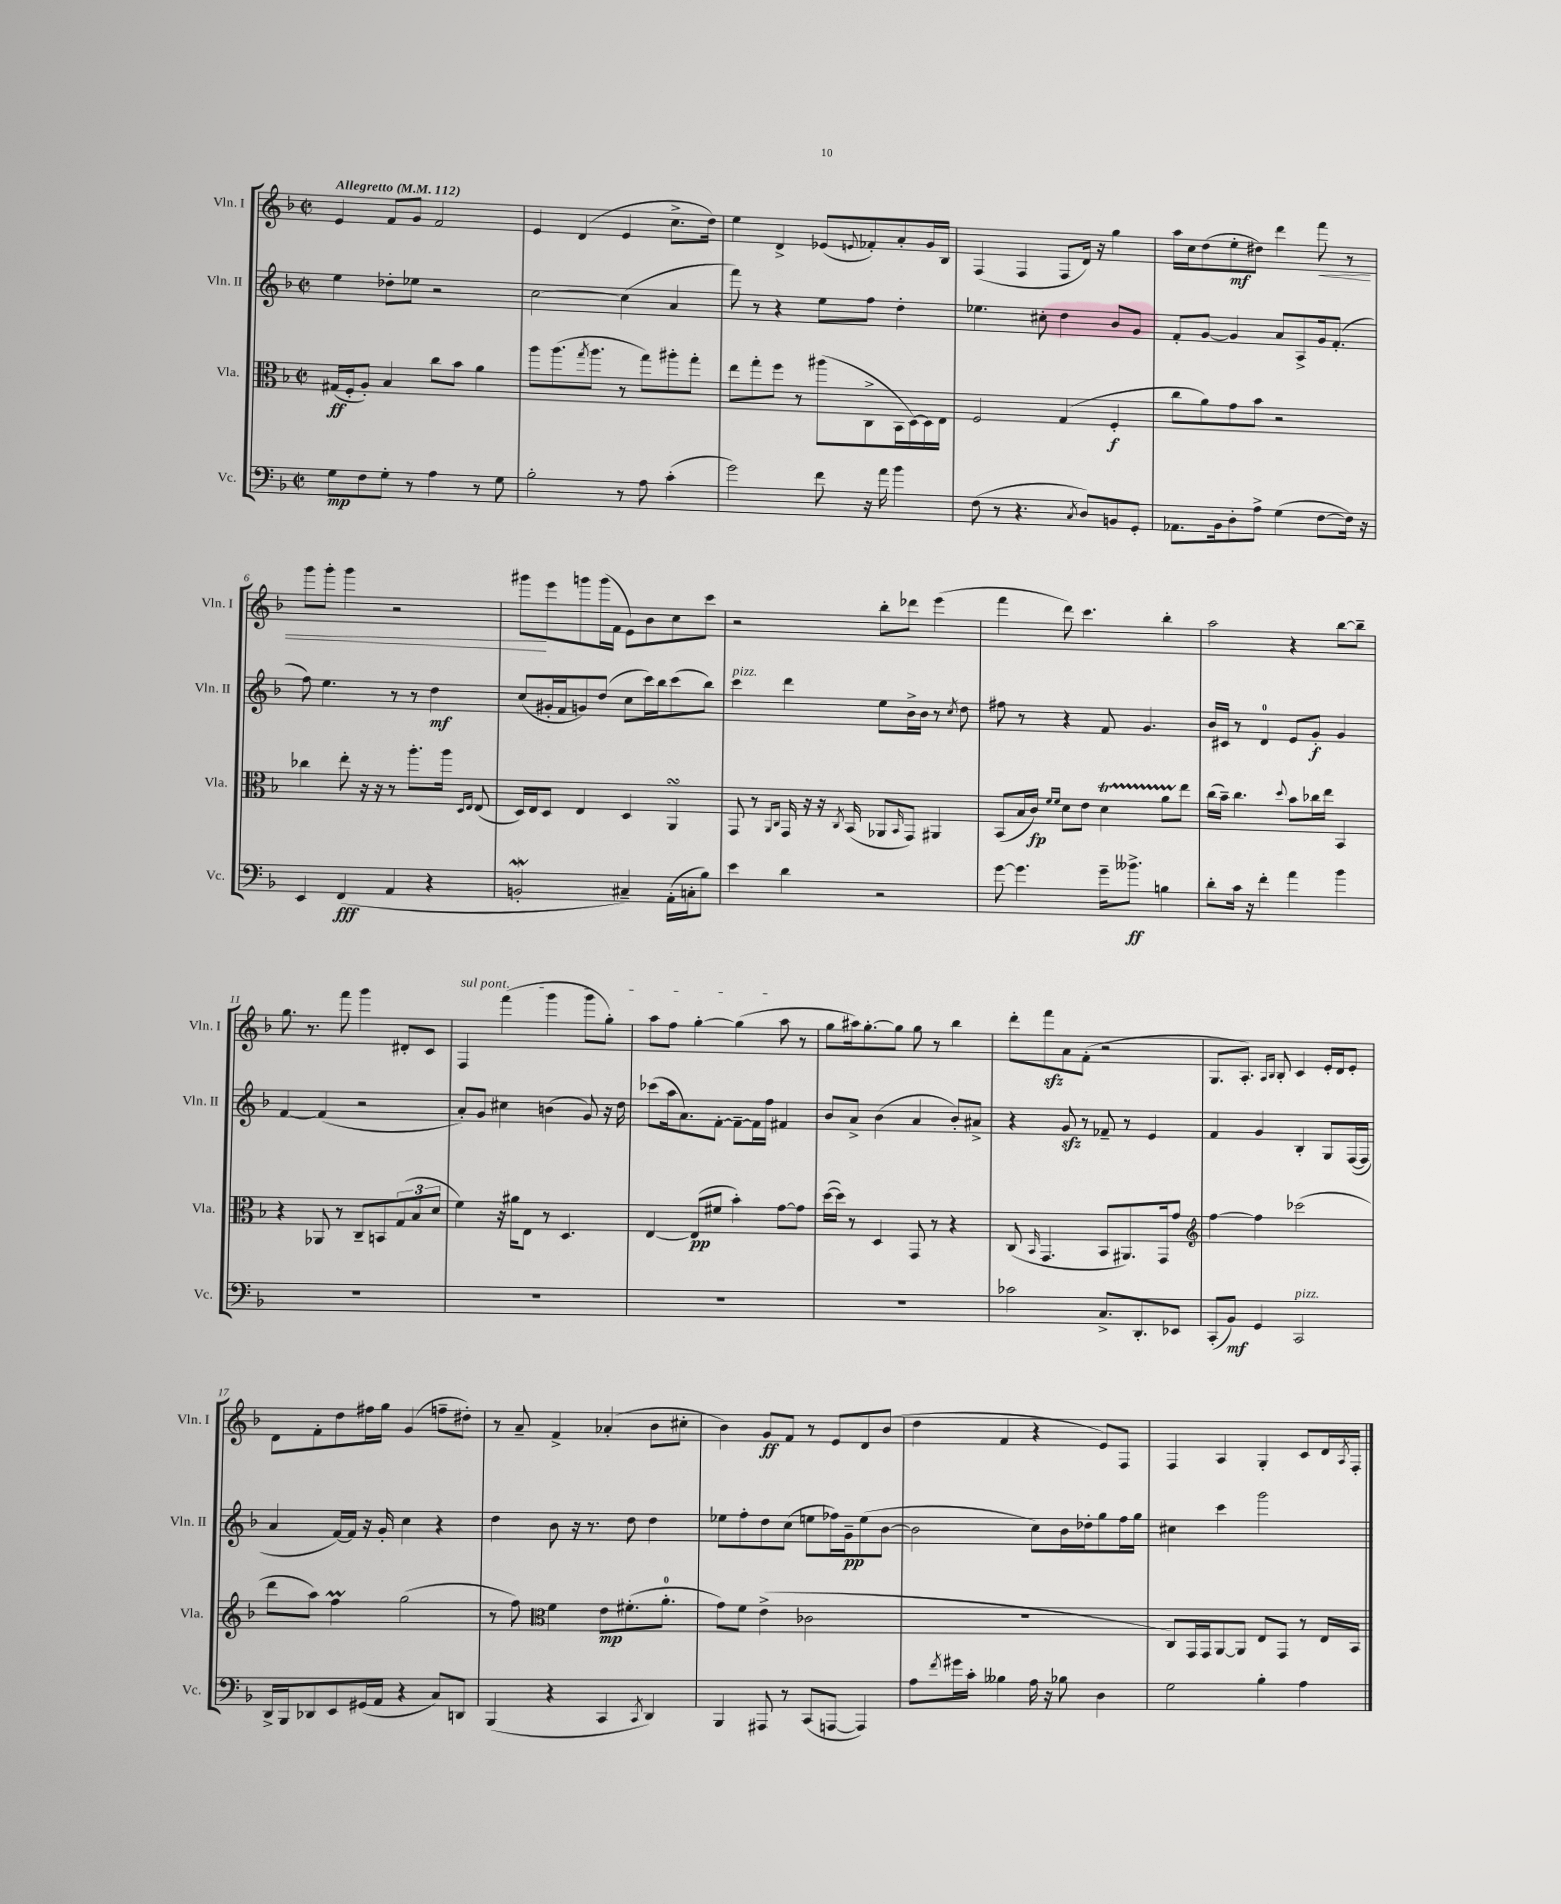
<<
\new StaffGroup <<
\new Staff = "s0" \with { instrumentName = "Vln. I" shortInstrumentName = "Vln. I" } {
    \clef treble \key f \major \defaultTimeSignature \time 2/2 \tempo "Allegretto" 4 = 112
    e'4 f'8 g'8 f'2 |
    e'4 d'4( e'4 c''8.-> d''16) |
    e''4 d'4-> ees'8( \appoggiatura { e'8 } fes'8-.) a'8-. g'16 bes16 |
    f4( f4 f8 d'16) r16 g''4 |
    a''16 c''16 d''8( e''8-.\mf dis''8) d'''4 f'''8\< r8 |
    g'''8 g'''8-. g'''4 r2 |
    gis'''8\! e'''8 g'''8 g'''16( f'16 e'8) bes'8 c''8 c'''8 |
    r2 bes''8-. des'''8 e'''4( |
    f'''4 d'''8) c'''4. bes''4-. |
    a''2 r4 bes''8~ bes''8-- |
    g''8. r8. f'''8 g'''4 dis'8-. c'8 |
    \once \override TextSpanner.bound-details.left.text = \markup { \italic "sul pont." } f4\startTextSpan f'''4( g'''4 g'''8 g''8-.) |
    a''8 f''8 g''4~-. g''4( a''8\stopTextSpan r8 |
    g''8 ais''16) g''8.~-. g''8 g''8 r8 bes''4 |
    d'''8-. f'''8\sfz a'8 f'8-.( r2 |
    g8. a8.-.) \grace { a16 bes16 } bes8-. c'4 e'16-. d'16 e'8-. |
    d'8 f'8-. d''8 fis''16 g''16 g'4( f''8-- dis''8-.) |
    r8 a'8-- f'4-> aes'4-.( bes'8 cis''8-. |
    bes'4) g'8\ff f'8 r8 e'8 d'8 bes'8( |
    d''4 f'4 r4 e'8) f8 |
    f4 a4 g4-. c'8 d'16 \acciaccatura { a8 } f16-. \bar "|." |
}
\new Staff = "s1" \with { instrumentName = "Vln. II" shortInstrumentName = "Vln. II" } {
    \clef treble \key f \major \defaultTimeSignature \time 2/2
    e''4 des''8-. ees''8 r2 |
    c''2~ c''4( a'4 |
    f'''8) r8 r4 e''8 f''8 d''4-. |
    ees''4. cis''8-. d''4 bes'8 g'8 |
    f'8-. g'8~ g'4 a'8 a8-> g'16 f'8.-.( |
    f''8) e''4. r8 r8 d''4\mf |
    c''8( gis'16-. f'16 g'8) d''8( c''8 c'''16) bes''16 c'''8( bes''8) |
    c'''4^\markup { \italic "pizz." } d'''4 e''8 bes'16-> bes'16 r8 \acciaccatura { c''8 } d''8 |
    fis''8 r8 r4 f'8 g'4. |
    bes'16 cis'16 r8 d'4-0 e'8 g'8-.\f g'4 |
    f'4~ f'4( r2 |
    a'8-.) g'8 cis''4 b'4( g'8) r16 d''16 |
    ces'''8( a''16 a'8.) f'8~-. f'8~-- f'16 f''16 fis'4 |
    bes'8 a'8-> bes'4( a'4 bes'8-.) ais'8-> |
    r4 g'8\sfz r8 fes'8-- r8 e'4 |
    f'4 g'4 bes4-. g8 f16~( f16 |
    a'4 f'16~) f'16 r16 g'16-. c''4 r4 |
    d''4 bes'8 r16 r8. d''8 d''4 |
    ees''8 f''8-. d''8 c''8( e''8 fes''16) g'16--\pp e''8( bes'8~ |
    bes'2 c''8) bes'16 des''16-. g''8 f''16 g''16 |
    cis''4 c'''4 g'''2 \bar "|." |
}
\new Staff = "s2" \with { instrumentName = "Vla." shortInstrumentName = "Vla." } {
    \clef alto \key f \major \defaultTimeSignature \time 2/2
    gis16\ff( f16-. a8-.) bes4 c''8 bes'8 a'4 |
    a''8 a''8.( \acciaccatura { g''8 } a''8. r8 g''8) ais''8-. g''8-. |
    e''8 g''8-. f''8 r8 ais''8( c8-> bes,16 d16~) d16 e16 |
    f2 g4( f4-.\f |
    c''8 a'8) g'8 bes'8 r2 |
    ces''4 e''8-. r16 r16 r8 a''8.-. a''16 \grace { d16 e16 } e8( |
    d16) e16 d8 e4 d4 a,4\turn |
    g,8 r8 \grace { a,16 c16 } g,16 r16 r16 \acciaccatura { c8 } bes,16( aes,8 \grace { bes,16 } g,8) ais,4 |
    bes,8( bes16 c'16\fp) \grace { f'16 f'16 } d'8 e'8 d'4\startTrillSpan a'8 e''8\stopTrillSpan |
    c''16( bes'16--) c''4. \appoggiatura { d''8 } bes'8 ces''16 e''16 bes,4 |
    r4 aes,8 r8 c8-- b,8 \tuplet 3/2 { g8( bes8 d'8 } |
    f'4) r16 ais'16 e8 r8 d4. |
    e4~ e8\pp( fis'8 bes'4-.) g'8~ g'8 |
    d''16~( d''16) r8 d4 g,8 r8 r4 |
    c8( \grace { bes,16 } g,4. bes,8 ais,8.) g,16 g'8 |
    \clef treble f''4~ f''4 ces'''2( |
    d'''8 a''8) f''4\prall g''2( |
    r8 f''8) \clef alto f'4 e'8\mp fis'8.-.( a'8.-0-. |
    g'8) f'8 e'4->( ces'2 |
    R1 |
    c8) g,16 g,16 a,8~ a,8 e8 g,8 r8 e16 bes,16 \bar "|." |
}
\new Staff = "s3" \with { instrumentName = "Vc." shortInstrumentName = "Vc." } {
    \clef bass \key f \major \defaultTimeSignature \time 2/2
    g8\mp f8 g8-. r8 a4 r8 g8 |
    bes2-. r8 a8 c'4-.( |
    g'2) f'8 r16 a'16 bes'4 |
    f8( r8 r4. \acciaccatura { c8 } d8) b,8 g,8-. |
    aes,8. bes,16 d8-. a8-> g4( f8~ f16) r16 |
    e,4 f,4\fff( a,4 r4 |
    b,2-.\mordent cis4--) a,16-.( c16-. bes8) |
    e'4 d'4 r2 |
    g'8~ g'4. g'16-- beses'8.->\ff b4 |
    d'8-. c'16 r16 f'4-. a'4 bes'4 |
    R1 |
    R1 |
    R1 |
    R1 |
    ces'2 c8.-> d,8.-. ees,8 |
    c,8-.( bes,8\mf) g,4 c,2^\markup { \italic "pizz." } |
    d,16-> bes,,16 des,8 e,8 gis,16( a,16 r4 c8) d,8 |
    bes,,4( r4 c,4 \acciaccatura { c,8 } d,4) |
    bes,,4 ais,,8 r8 c,8( a,,8~ a,,4) |
    a8 \acciaccatura { f'8 } gis'16 c'16-. beses4 a16 r16 bes8 d4 |
    g2 bes4-. a4 \bar "|." |
}
>>
>>
